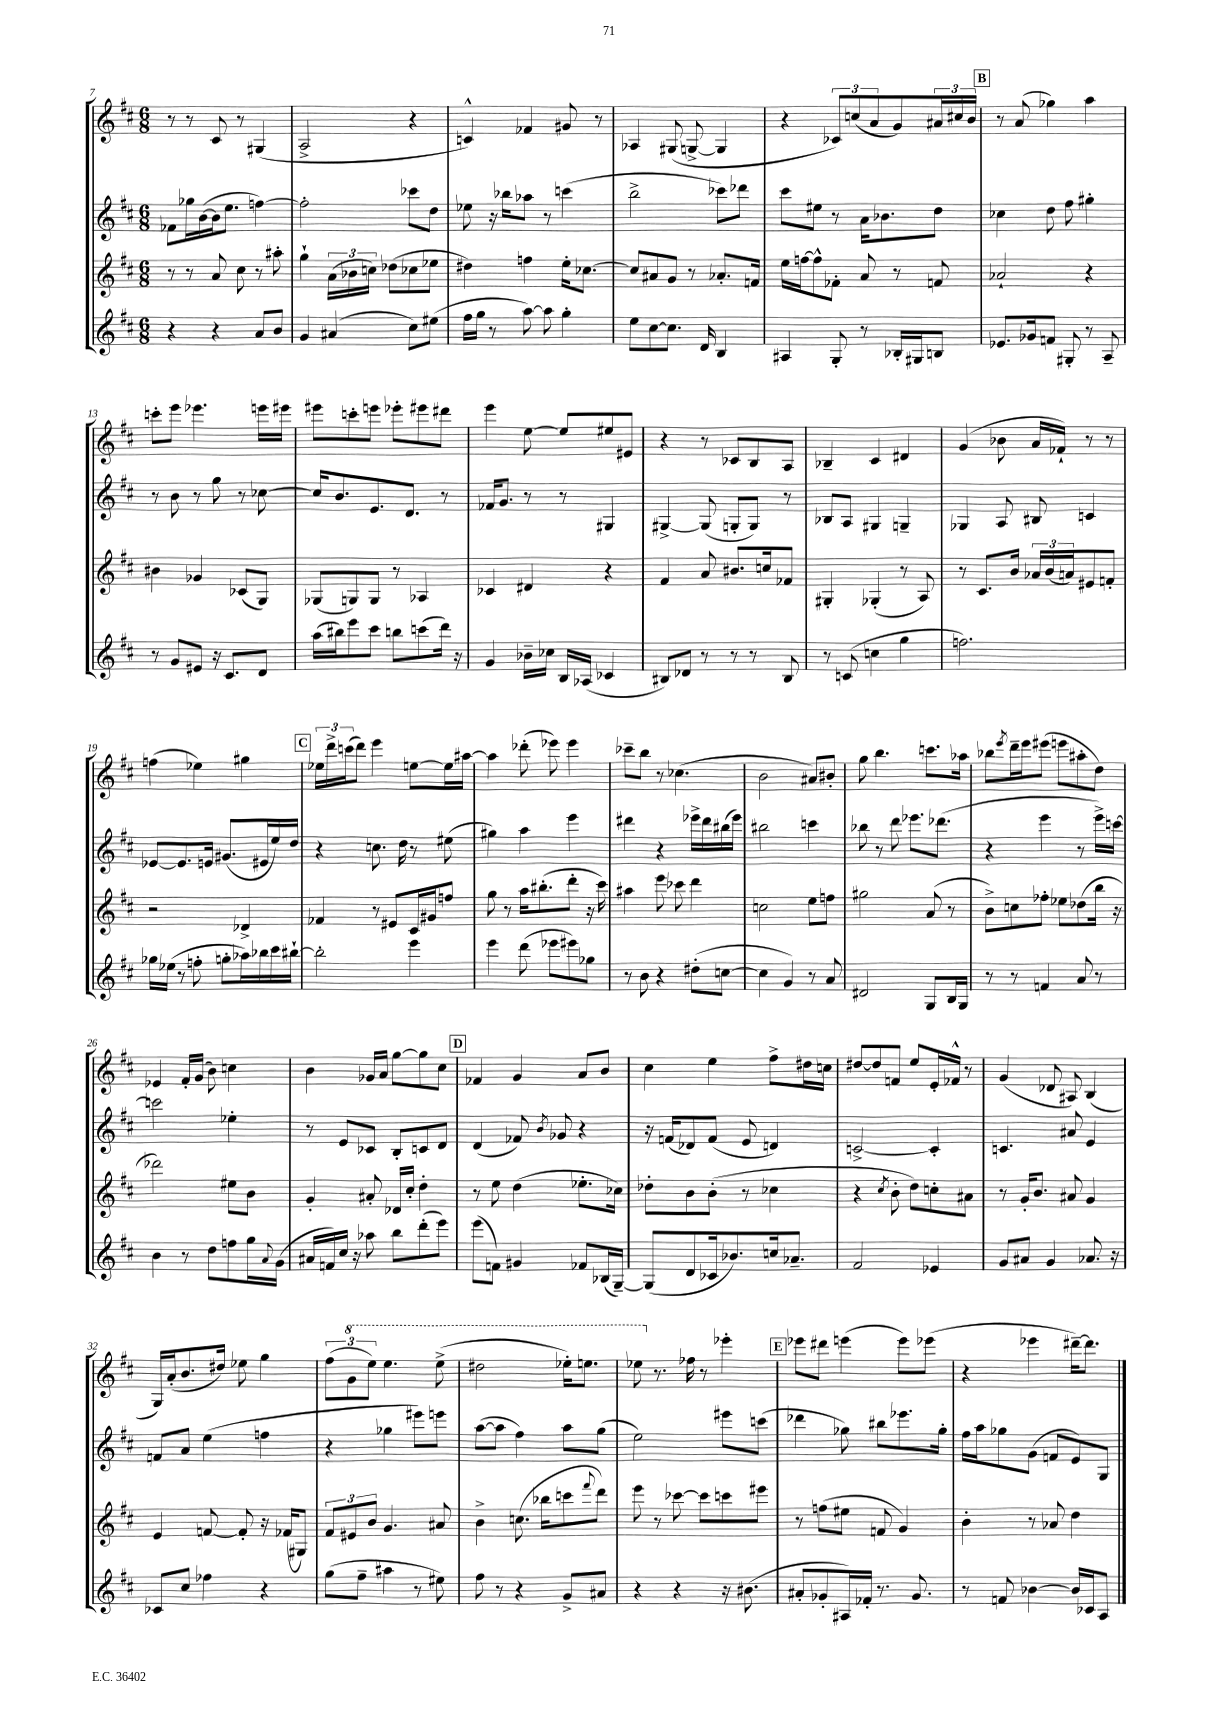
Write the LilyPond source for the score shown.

<<
\new StaffGroup <<
\new Staff = "s0" {
    \clef treble \key d \major \numericTimeSignature \time 6/8
    r8 r8 cis'8 r8 gis4( |
    a2-> r4 |
    c'4-^) fes'4 gis'8 r8 |
    aes4 gis8( g8~-> g4 |
    r4 \tuplet 3/2 { ces'8) c''8( a'8 } g'8) \tuplet 3/2 { ais'16 cis''16 b'16 } |
    \mark \markup { \box "B" } r8 a'8( ges''4) a''4 |
    c'''8-. e'''8 ees'''4. e'''16 eis'''16 |
    eis'''8 c'''8-. e'''8 ees'''8-. eis'''8 dis'''8 |
    e'''4 e''8~ e''8 eis''8 eis'8 |
    r4 r8 ces'8 b8 a8 |
    bes4-- cis'4 dis'4 |
    g'4( bes'8 a'16 fes'16-!) r8 r8 |
    f''4( ees''4) gis''4 |
    \mark \markup { \box "C" } \tuplet 3/2 { ees''16 d'''16-> c'''16( } d'''8) e'''4 e''8~ e''16 ais''16~ |
    ais''4 des'''8-.( ees'''8) ees'''4 |
    ces'''8-- b''8 r8 ces''4.( |
    b'2 ais'8) bis'8-. |
    g''8 b''4. c'''8. aes''16 |
    bes''8 \acciaccatura { e'''8 } d'''16-- e'''16 eis'''8( e'''8 ais''8-. d''8) |
    ees'4 fis'16-. g'16( b'8) c''4 |
    b'4 ges'16 a'16 g''8~ g''8 cis''8 |
    \mark \markup { \box "D" } fes'4 g'4 a'8 b'8 |
    cis''4 e''4 fis''8-> dis''16 c''16 |
    dis''8~ dis''8 f'8 e''8 e'16-. fes'16-^ r8 |
    g'4( des'8 ais8) b4( |
    g16) a'16-.( b'8. dis''16) ees''8 g''4 |
    \tuplet 3/2 { fis''8( \ottava #1 g''8 e'''8) } e'''4. e'''8->( |
    dis'''2 ees'''16-.) e'''8. |
    ees'''8 \ottava #0 r8. fes''16 r8 ees'''!4-. |
    \mark \markup { \box "E" } ees'''8 dis'''8 e'''4( e'''8) ees'''8( |
    r4 ees'''4 dis'''16~--) dis'''8. \bar "|." |
}
\new Staff = "s1" {
    \clef treble \key d \major \numericTimeSignature \time 6/8
    fes'8 ges''16 b'16~( b'16 e''8. f''4~) |
    f''2-. ces'''8 d''8 |
    ees''8 r16 bes''16 aes''8 r8 c'''4( |
    b''2-> ces'''8) des'''8 |
    cis'''8 eis''8 r8 a'16 bes'8. d''8 |
    \mark \markup { \box "B" } ces''4 d''8 fis''8 gis''4-. |
    r8 b'8 r8 g''8 r8 ces''8~ |
    ces''16 b'8. e'8. d'8. r8 |
    fes'16 g'8. r8 r8 gis4 |
    gis4~-> gis8( g8-. g8) r8 |
    bes8 a8 gis4 g4-- |
    ges4 a8 bis8 c'4 |
    ees'8~ ees'8. e'16 gis'8.( eis'16 e''16) d''16 |
    \mark \markup { \box "C" } r4 c''8. d''16 r8 eis''8( |
    gis''4) a''4 e'''4 |
    dis'''4 r4 ees'''16-> dis'''16 bis''16( ees'''16) |
    bis''2 c'''4 |
    bes''8 r8 d'''8 ees'''8. des'''8.( |
    r4 e'''4 r8 e'''16->) c'''16~ |
    c'''2 ees''4-. |
    r8 e'8 ces'8 b8-. c'8 d'8 |
    \mark \markup { \box "D" } d'4( fes'8) \acciaccatura { b'8 } ges'8 r4 |
    r16 f'16( des'8) f'8( e'8 d'4) |
    c'2~-> c'4-. |
    c'4. ais'8 e'4 |
    f'8 a'8 e''4( f''4 |
    r4 ges''4 eis'''8) e'''8 |
    a''8~( a''8 fis''4) a''8 g''8( |
    e''2) eis'''8 c'''8( |
    \mark \markup { \box "E" } des'''4 ges''8) bis''8 ees'''8. ges''16-. |
    fis''16 a''16 ges''8 g'8( f'8 e'8) g8 \bar "|." |
}
\new Staff = "s2" {
    \clef treble \key d \major \numericTimeSignature \time 6/8
    r8 r8 a'8 cis''8 r8 ais''8-. |
    g''4-! \tuplet 3/2 { a'16( bes'16 c''16) } des''8( ces''8 ees''8 |
    dis''4) f''4 e''16-. ces''8.~ |
    ces''8 ais'8 g'8 r8 aes'8.-. f'16 |
    e''16 f''16~ f''8-^ fes'8-. a'8 r8 f'8 |
    \mark \markup { \box "B" } aes'2-! r4 |
    bis'4 ges'4 ces'8( g8) |
    ges8( g8) g8 r8 aes4 |
    ces'4 dis'4 r4 |
    fis'4 a'8 bis'8. c''16 fes'8 |
    gis4-. ges4-.( r8 a8) |
    r8 cis'8. b'16 \tuplet 3/2 { aes'16 b'16( a'16) } eis'8 f'8-. |
    r2 des'4-> |
    \mark \markup { \box "C" } fes'4 r8 eis'8 cis'16 gis'16 f''8 |
    g''8 r8 a''16 bis''8.-.( d'''8-. r16 cis'''16) |
    ais''4 e'''8 ces'''8 d'''4 |
    c''2 e''8 f''8 |
    gis''2 a'8( r8 |
    b'8->) c''8 fes''8-. ees''8 des''8( b''16 r16 |
    des'''2) eis''8 b'8 |
    g'4-. ais'8-. des'16 cis''16-. d''4-. |
    \mark \markup { \box "D" } r8 e''8 d''4( ees''8.-. ces''16) |
    des''8-. b'8 b'8-.( r8 ces''4 |
    r4 \acciaccatura { cis''8 } b'8-. d''8) c''8-. ais'8 |
    r8 g'16-. b'8. ais'8 g'4 |
    e'4 f'8~ f'8-. r16 fes'16( gis8) |
    \tuplet 3/2 { fis'8 eis'8 b'8 } g'4. ais'8 |
    b'4-> c''8.( bes''16 c'''8 \appoggiatura { fis'''8 } d'''8) |
    e'''8 r8 ces'''8~ ces'''8 c'''8 eis'''8 |
    \mark \markup { \box "E" } r8 f''8( eis''8 f'8 g'4) |
    b'4-. r8 aes'8 d''4 \bar "|." |
}
\new Staff = "s3" {
    \clef treble \key d \major \numericTimeSignature \time 6/8
    r4 r4 a'8 b'8 |
    g'4 ais'4( cis''8) eis''8( |
    fis''16 g''16 r8 a''8~) a''8 g''4-. |
    e''8 cis''8~ cis''8. d'16 b4 |
    ais4 g8-. r8 bes16-. gis16 b8 |
    \mark \markup { \box "B" } ees'8. ges'16 f'8 gis8-. r8 a8-- |
    r8 g'8 eis'8 r16 cis'8. d'8 |
    a''16( bis''16) e'''8 cis'''8 b''8 c'''8( d'''16) r16 |
    g'4 bes'16-- ces''16 b16 aes16( ces'4 |
    bis8) des'8 r8 r8 r8 bis8 |
    r8 c'8( c''4 g''4 |
    f''2.) |
    ges''16 ees''16( r8 f''8-. g''8-. aes''16) bes''16 cis'''16 bis''16~-! |
    \mark \markup { \box "C" } bis''2-. e'''4 |
    e'''4 d'''8( ees'''8 eis'''8) ges''8 |
    r8 b'8 r4 dis''8-.( c''8~ |
    c''4 g'4) r8 a'8 |
    dis'2 g8 b16 g16 |
    r8 r8 f'4 a'8 r8 |
    b'4 r8 d''8 f''8 g''16 \appoggiatura { a'8 } g'16( |
    ais'16 f'16) cis''16 r16 aes''8 b''8 d'''8-.( e'''8) |
    \mark \markup { \box "D" } e'''8( f'8) gis'4 fes'8 bes16( g16~--) |
    g8( d'8 ces'16 bes'8.) c''16 aes'8.-- |
    fis'2 ees'4 |
    g'8 ais'8 g'4 aes'8. r16 |
    ces'8 cis''8 fes''4 r4 |
    g''8( fis''8-- ais''4 r8 eis''8) |
    fis''8 r8 r4 g'8-> ais'8 |
    r4 r4 r16 bis'8.( |
    \mark \markup { \box "E" } ais'8-. ges'8-. ais16) fes'16-. r8. ges'8. |
    r8 f'8 bes'4~ bes'16 ces'16 a8 \bar "|." |
}
>>
>>
\layout { \context { \Score currentBarNumber = #7 } }
